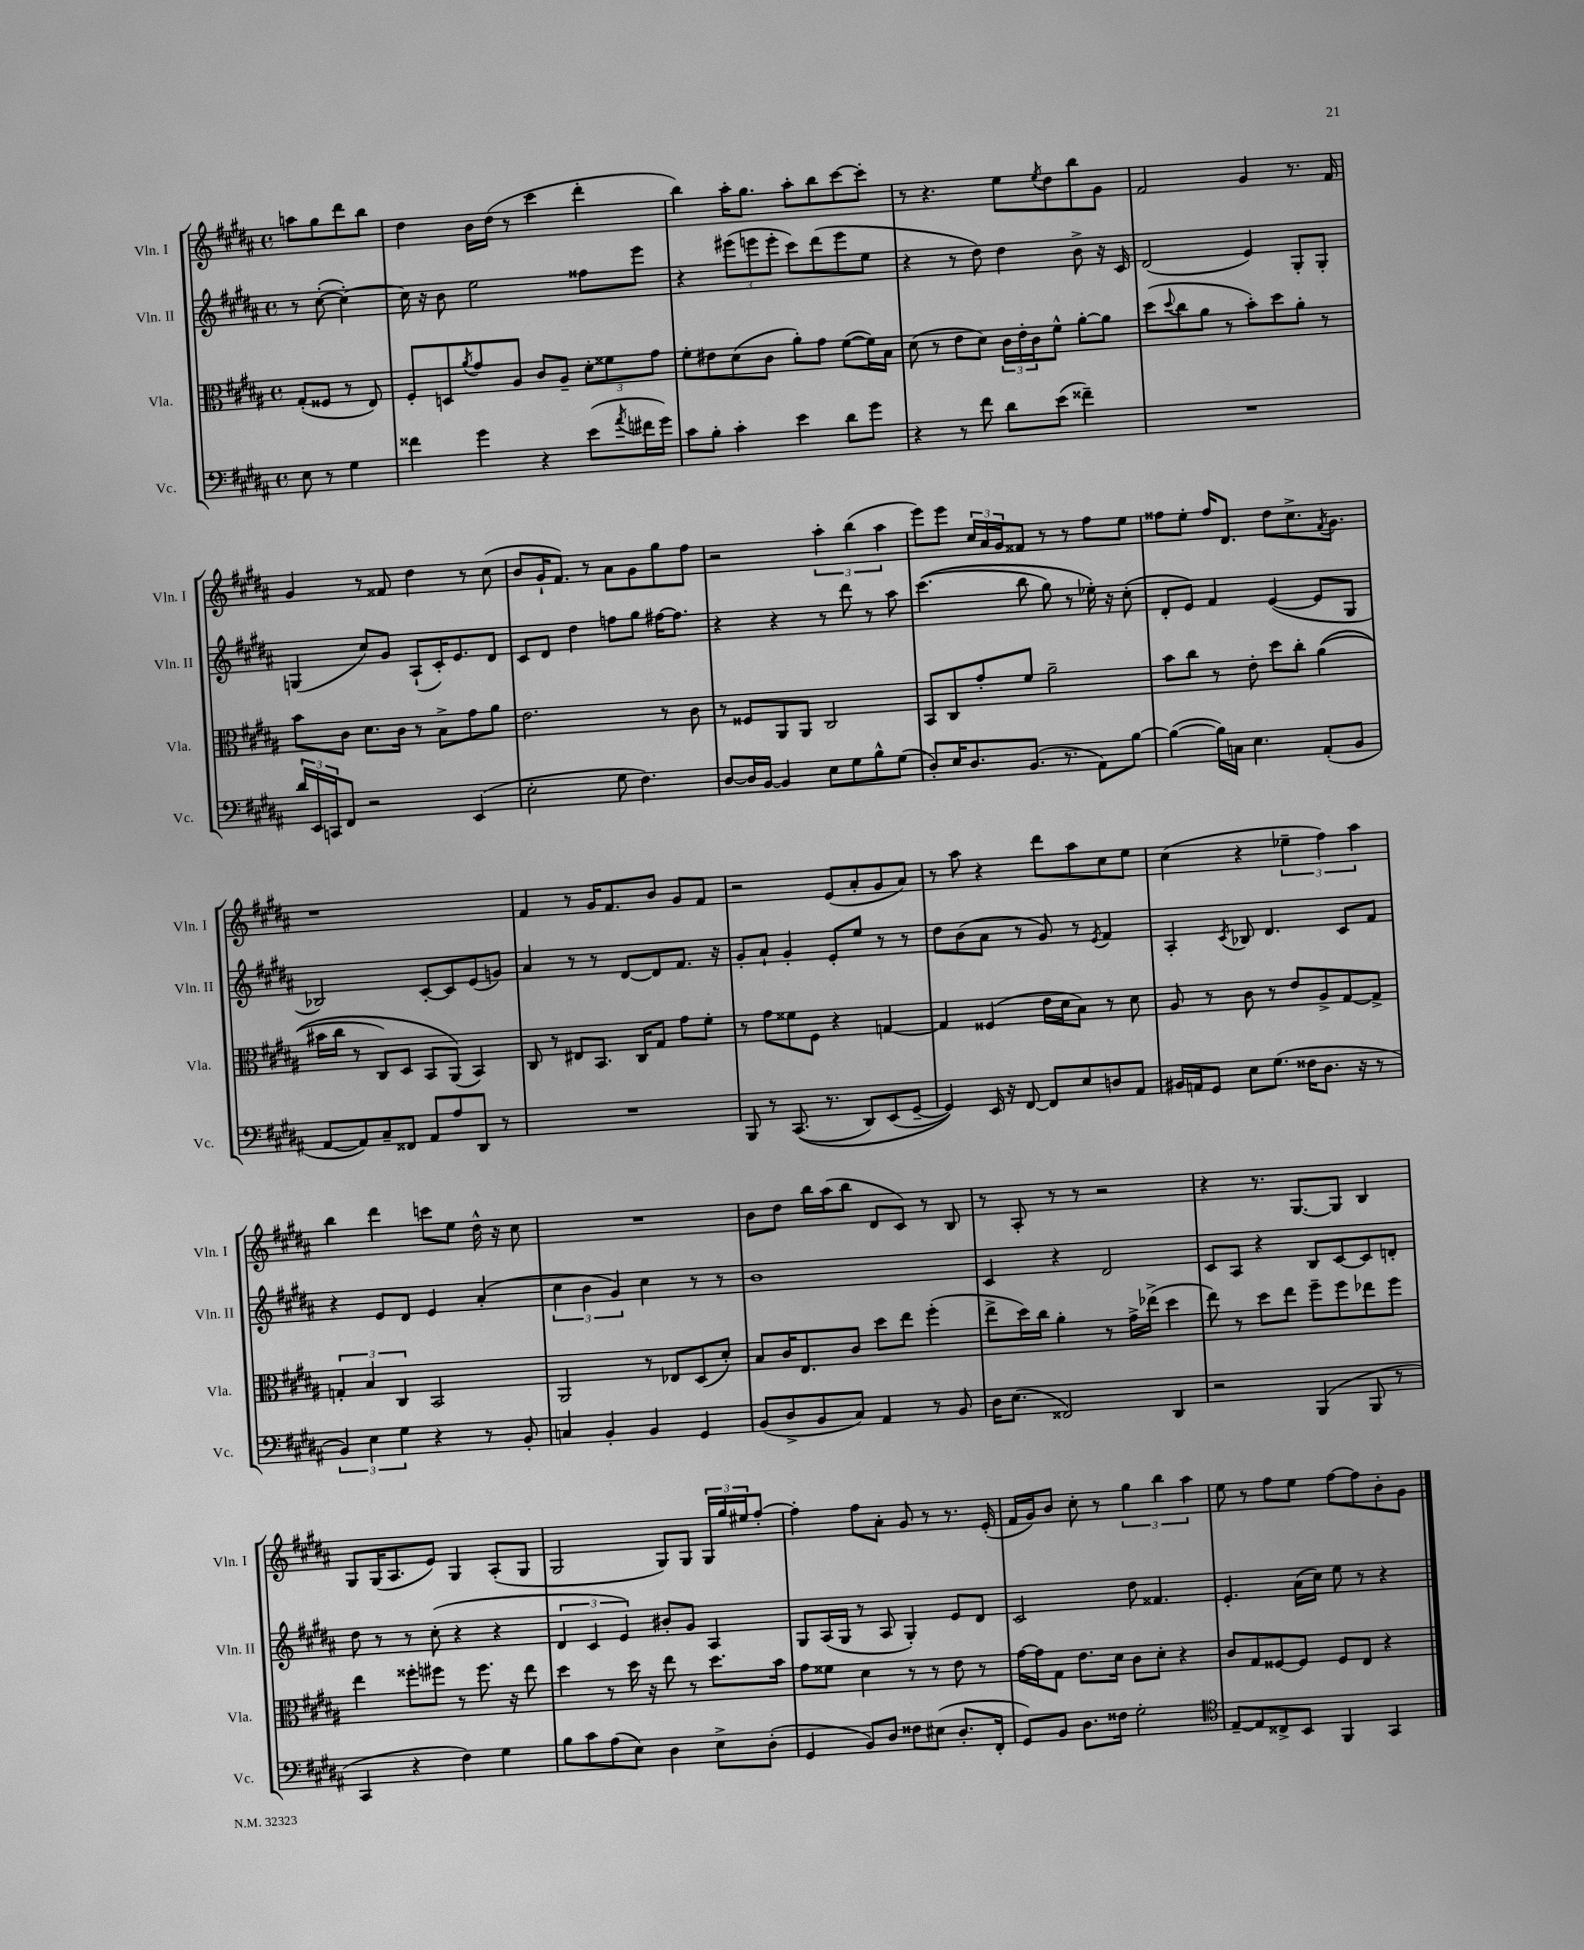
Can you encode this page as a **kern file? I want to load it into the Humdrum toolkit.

**kern	**kern	**kern	**kern
*staff4	*staff3	*staff2	*staff1
*clefF4	*clefC3	*clefG2	*clefG2
*k[f#c#g#d#a#]	*k[f#c#g#d#a#]	*k[f#c#g#d#a#]	*k[f#c#g#d#a#]
*M4/4	*M4/4	*M4/4	*M4/4
*met(c)	*met(c)	*met(c)	*met(c)
8E	(8G#'	8r	8aa
8r	8F##	([8cc#'	8gg#
4G#	8r	4cc#'_)	8ddd#
.	8E)	.	8bb
=	=	=	=
4f##	8F#'	16cc#]	4dd#
.	.	16r	.
.	8D	8b	.
.	8qa#	.	.
4g#	8g#	2ee	16b
.	.	.	(16dd#
.	8A#	.	8r
4r	8c#	.	4ccc#
.	8A#~	.	.
(8e	12d#'	8ff##	4ddd#'
.	12f##	.	.
8qa#	.	.	.
16f#	.	8eee	.
.	12g#	.	.
16g#)	.	.	.
=	=	=	=
8c#	8f#'	4r	4bb)
8B'	8e#	.	.
4c#'	(8d#	(12eee#	16aa#'
.	.	.	8.gg#
.	.	12eee	.
.	8c#	.	.
.	.	12eee'	.
4e	8a#')	8ccc#)	8aa#'
.	8g#	(8ddd#	8bb
8d#	([8f#	8eee	[8ccc#
8g#	16f#])	8ee	8ccc#']
.	16B	.	.
=	=	=	=
4r	(8d#	4r	8r
.	8r	.	4.r
8r	8e	8r	.
8f#	8d#)	8dd#)	.
8d#	24c#	4dd#	8ee
.	24e'	.	.
.	24c#	.	.
.	.	.	8qee
(8e	8f#^^	.	8dd#
4f##~)	[8a#'	8b^	8bb
.	8a#]	16r	8g#
.	.	16c#	.
=	=	=	=
1r	(8dd#	(2d#	2f#
.	8qqdd#	.	.
.	8cc#	.	.
.	8a#	.	.
.	8r	.	.
.	8b')	4e)	4g#
.	8dd#	.	.
.	8a#'	8G#'	8.r
.	8r	8G#'	.
.	.	.	16f#
=	=	=	=
24d#	8b	(4G	4g#
24EE	.	.	.
24CC	.	.	.
8FF#	8c#	.	.
2r	8.d#	8cc#)	8r
.	.	8g#	8f##
.	16c#	.	.
.	8r	(8A#`	4dd#
.	8B^	16c#')	.
.	.	8.e	.
(4EE	8g#	.	8r
.	8a#	8d#	(8cc#
=	=	=	=
2E'	2.e	8c#	8b
.	.	8d#	16g#`
.	.	.	8.f#)
.	.	4dd#	.
.	.	.	8r
8G#	.	8ff	8a#
4.F#)	.	8gg#	8g#
.	8r	[16ff#	8gg#
.	.	8.ff#]	.
.	8c#	.	8ff#
=	=	=	=
[8D#	8r	4r	2r
16D#]	8F##	.	.
[16BB	.	.	.
4BB]	8AA#	4r	.
.	8AA#	.	.
8E	2C#	8r	6aa#'
8G#	.	8ddd#	.
.	.	.	(6bb
8B^^	.	8r	.
.	.	.	6aa#
(8G#	.	8aa#	.
=	=	=	=
8D#')	8BB	&((4.ccc#	8eee)
16E	8C#	.	8eee
8.D#	.	.	.
.	8g#'	.	24cc#
.	.	.	24a#
.	.	.	24g#
(8.BB	8f#	8bb	8f##
.	2a#~	8gg#)	8r
8.r	.	.	.
.	.	8r	8r
8AA#)	.	16ee-'&)	8ff#
.	.	16r	.
[8B	.	(8cc#'	8ee
=	=	=	=
(4B_	8b	8d#'	8ff##
.	8cc#	8e)	8ee'
16B])	8r	4f#	16ff##
16C	.	.	8.d#
4.E	8e'	.	.
.	8dd#	([4e	8dd#
.	8cc#'	.	8.cc#^
(8AA#'	&((4a#	8e]	.
.	.	.	8qf#
.	.	.	8.g#
8BB	.	8G#	.
=	=	=	=
[8AA#	16b#	2B-)	1r
.	16cc#	.	.
8AA#])	8r	.	.
8C#~	8C#)	.	.
8FF##	8D#	.	.
8AA#	8BB	[8c#'	.
8A#	(8AA#&)	8c#]	.
8DD#	4BB)	(8e	.
8r	.	8g)	.
=	=	=	=
1r	8C#	4a#	4f#
.	8r	.	.
.	8E#	8r	8r
.	8.BB	8r	16g#
.	.	.	8.f#
.	.	[8d#	.
.	16C#	.	.
.	8G#	8d#]	8b
.	8g#	8.f#	8g#
.	8f#'	.	8f#
.	.	16r	.
=	=	=	=
8BBB	8r	8g#'	2r
8r	8g#	8a#`	.
&((8.CC#	8f##	4g#'	.
.	8F#	.	.
8.r	.	.	.
.	4r	8e'	(8e
8DD#)	.	8ee	8a#'
(8EE	[4G	8r	8g#
[8GG#~	.	8r	8a#)
=	=	=	=
4GG#])&)	4G]	8dd#	8r
.	.	(8b	8aa#
16EE	(4F##	8a#	4r
16r	.	.	.
[8FF#	.	8r	.
8FF#]	16e	8g#)	8ddd#
.	16d#	.	.
8E	8B)	8r	8aa#
.	.	8qe	.
8D	8r	4f#	8cc#
8AA#	8d#	.	8ee
=	=	=	=
16BB#	8A#	4A#'	(4cc#
16AA	.	.	.
8GG#	8r	.	.
.	.	8qc#	.
8E	8c#	8B-	4r
(8.G#	8r	4.d#	.
.	8e	.	6ee-~
16F##	.	.	.
8.D#	8A#^	.	.
.	.	.	6ff#)
.	[8G#	8c#	.
16r	.	.	.
.	.	.	6aa#
8r	8G#^]	8f#	.
=	=	=	=
6BB)	6G'	4r	4bb
6E	6B	.	.
.	.	8e	4ddd#
6G#	6C#	.	.
.	.	8d#	.
4r	2BB	4e	8ccc
.	.	.	8ee
8r	.	(4a#'	16dd#^^
.	.	.	16r
8BB'	.	.	8cc#
=	=	=	=
4C	2AA#	6cc#	1r
.	.	6b	.
4BB'	.	.	.
.	.	6g#)	.
4BB	8r	4cc#	.
.	8E-	.	.
4GG#	(8D#	8r	.
.	8d#')	8r	.
=	=	=	=
(8BB	8B	1b	8b
8D#^	16c#	.	8dd#
.	8.E	.	.
8BB	.	.	16bb
.	.	.	(16aa#
8C#)	8c#	.	8bb
4AA#	8dd#	.	8d#
.	8ee	.	8c#)
8r	(4ff#'	.	8r
8BB	.	.	8B
=	=	=	=
16D#	8ee^	4c#	8r
(8.E	.	.	.
.	16dd#)	.	8A#'
.	16cc#	.	.
2FF##)	4a#'	4r	8r
.	.	.	8r
.	8r	2d#	2r
.	16g#^	.	.
.	(16ee-^	.	.
4DD#	4dd#	.	.
=	=	=	=
2r	8ee)	8c#	4r
.	8r	8A#	.
.	8dd#	4r	8.r
.	8ee	.	.
.	.	.	[8.G#
(4BBB	8ff#~	8B	.
.	8ff#	[8c#	8G#]
8BBB	8ee-	8c#]	4B
8r	8ff#	8d'	.
=	=	=	=
4CC#	4ee	8dd#	8G#
.	.	8r	(16G#
.	.	.	8.A#
4r	8ff##'	8r	.
.	8ff#	(8cc#'	8e)
4F#)	8r	4r	4G#
.	8.ff#	.	.
4G#	.	4r	(8A#'
.	16r	.	.
.	8ee	.	8G#
=	=	=	=
8B	4dd#	6d#	2G#
8c#	.	.	.
.	.	6c#	.
(8A#	8r	.	.
.	.	6e)	.
8E)	16dd#	.	.
.	16r	.	.
4D#	8ee	8b#'	8G#)
.	8r	8g#	8G#
8E^	8.dd#	4A#	24G#
.	.	.	24gg#
.	.	.	24ee#
(8D#'	.	.	[8ff#'
.	16b	.	.
=	=	=	=
4GG#	8g#	8G#	4ff#']
.	8f##	(16A#	.
.	.	16G#	.
8BB)	4d#	8r	8ff#
8D#	.	8A#	8a#'
8F##	8r	4G#')	8g#
(8E#	8r	.	8r
8.D#'	8e	8e	8.r
.	8r	8d#	.
16FF#'	.	.	(16e'
=	=	=	=
8GG#)	[16g#	2c#	16f#
.	16g#]	.	16g#)
8BB	8G#	.	8b
8.D#	8.e	.	8cc#'
.	.	.	8r
16F##	16d#	.	.
2G#'	8c#	8dd#	6gg#
.	8d#'	4.f##	.
.	.	.	6bb
.	4r	.	.
.	.	.	6aa#
=	=	=	=
*clefC4	*	*	*
[8E~	8c#	4.e'	8ee
8E]	8G#	.	8r
8C##^	[8F##	.	8ff#
8BB	8F##]	(16a#	8ee
.	.	16cc#)	.
4FF#	8F##	8ee	[8ff#
.	8E	8r	8ff#]
4GG#	4r	4r	8b'
.	.	.	8g#
==	==	==	==
*-	*-	*-	*-
